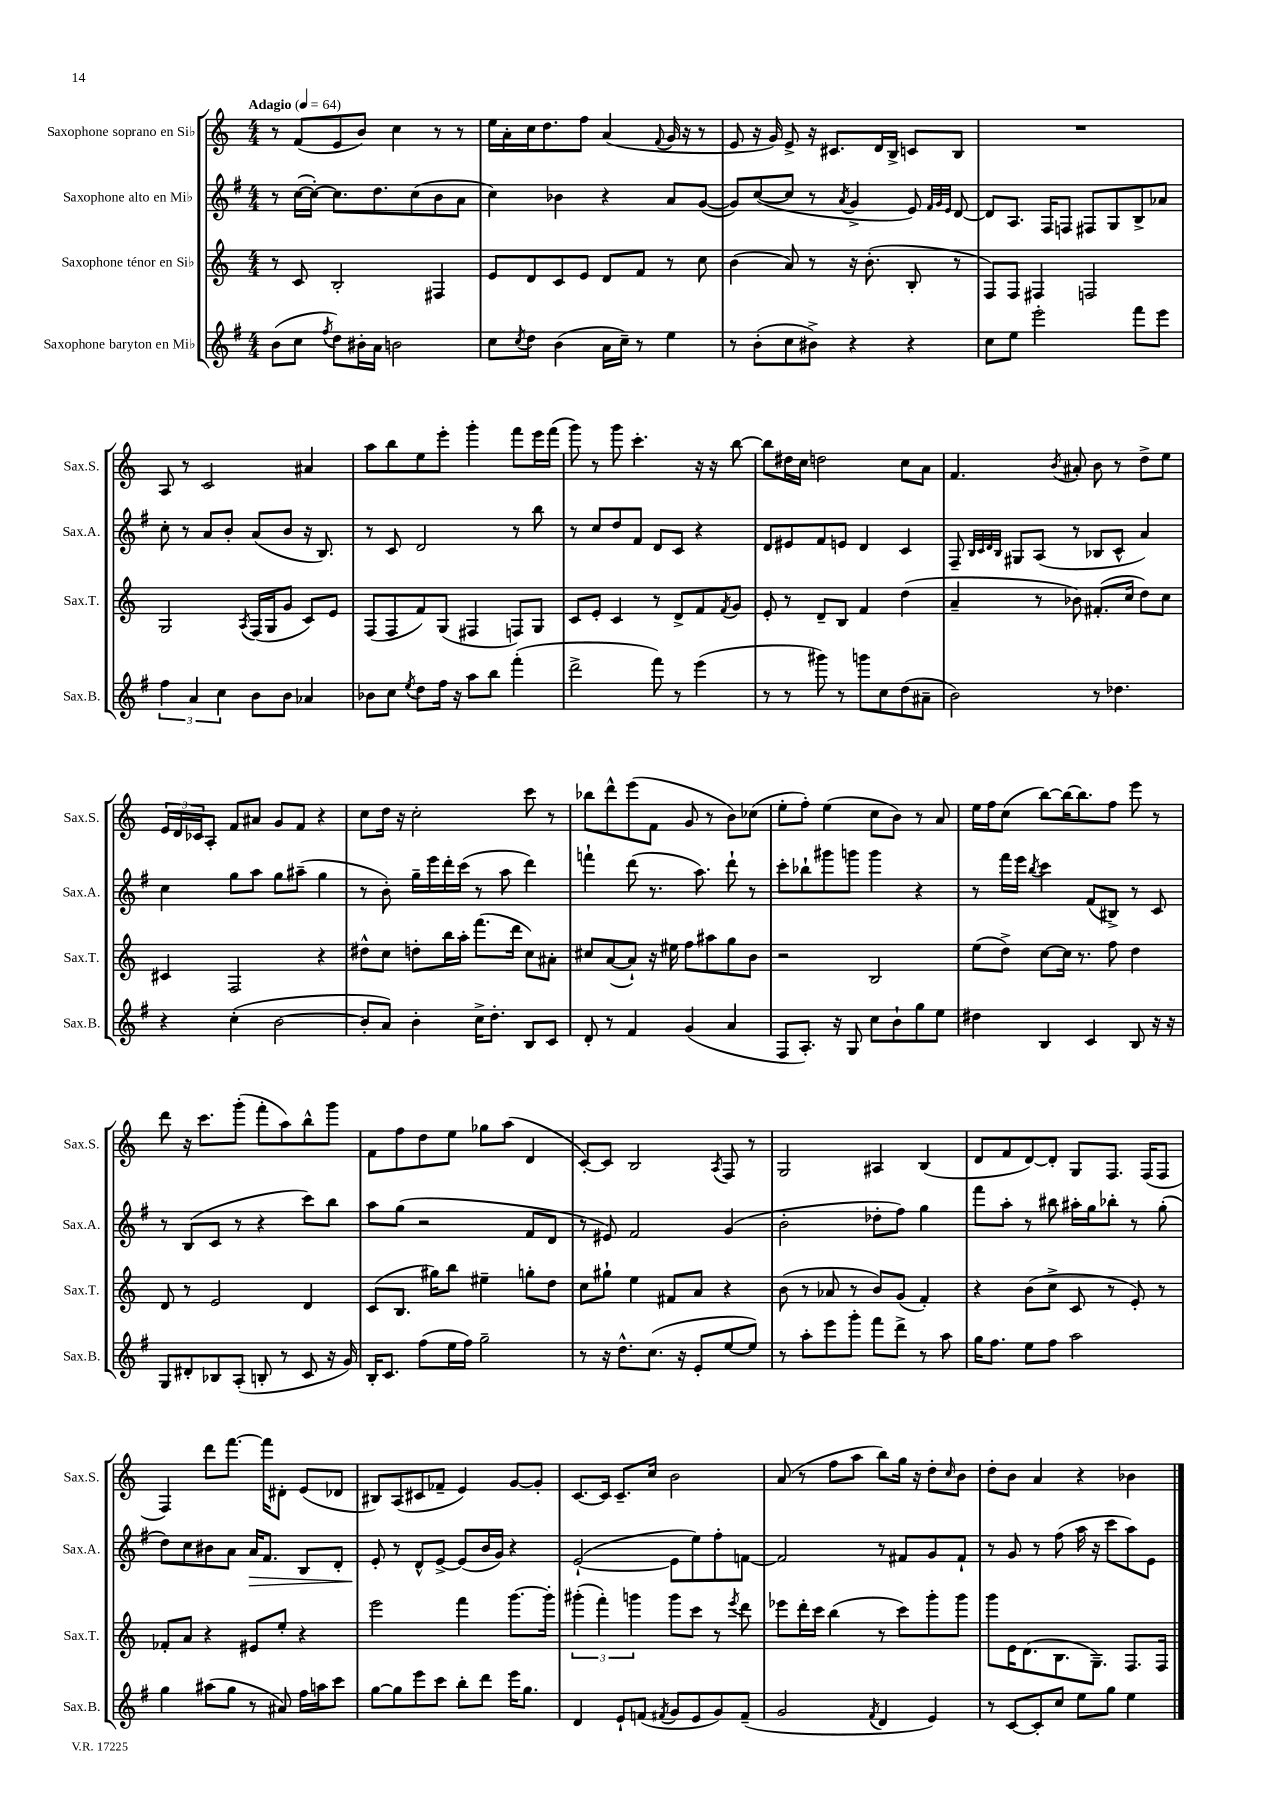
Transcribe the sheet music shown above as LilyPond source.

<<
\new StaffGroup <<
\new Staff = "s0" \with { instrumentName = "Saxophone soprano en Sib" shortInstrumentName = "Sax.S." } {
    \clef treble \key c \major \numericTimeSignature \time 4/4 \tempo "Adagio" 4 = 64
    r8 f'8( e'8 b'8) c''4 r8 r8 |
    e''16 a'16-. c''16 d''8. f''8 a'4( \appoggiatura { f'8 } g'16 r16 r8 |
    e'8 r16 g'16) e'8-> r16 cis'8. d'16 b16-> c'8 b8 |
    R1 |
    a8 r8 c'2 ais'4 |
    a''8 b''8 e''8 e'''8-. g'''4-. f'''8 e'''16 f'''16( |
    g'''8) r8 g'''8 c'''4.-. r16 r16 b''8~ |
    b''8 dis''16 c''16 d''2 c''8 a'8 |
    f'4. \acciaccatura { b'8 } ais'8-. b'8 r8 d''8-> e''8 |
    \tuplet 3/2 { e'16 d'16 ces'16 } a8-. f'8 ais'8 g'8 f'8 r4 |
    c''8 d''16 r16 c''2-. c'''8 r8 |
    bes''8 d'''8-^ e'''8( f'8 g'8 r8 b'8) ces''8( |
    e''8-. f''8-.) e''4( c''8 b'8) r8 a'8 |
    e''16 f''16 c''8( b''8~) b''16~ b''8. f''8 e'''8 r8 |
    d'''8 r16 c'''8. g'''8-.( f'''8-. a''8) b''8-^ g'''8 |
    f'8 f''8 d''8 e''8 ges''8 a''8( d'4 |
    c'8~-.) c'8 b2 \acciaccatura { a8 } f8 r8 |
    g2 ais4 b4( |
    d'8 f'8 d'8~) d'8-. g8 f8. f16( f8 |
    f4) d'''8 f'''8.~ f'''16 dis'8-. e'8( des'8 |
    bis8) a8( cis'8 fes'8-- e'4) g'8~ g'8-. |
    c'8.~ c'16 c'8.-- c''16 b'2 |
    a'8( r8 f''8 a''8 b''8) g''16 r16 d''8-. \grace { c''16 } b'8 |
    d''8-. b'8 a'4 r4 bes'4 \bar "|." |
}
\new Staff = "s1" \with { instrumentName = "Saxophone alto en Mib" shortInstrumentName = "Sax.A." } {
    \clef treble \key g \major \numericTimeSignature \time 4/4
    r8 c''16~( c''16~-.) c''8. d''8. c''8( b'8 a'8 |
    c''4) bes'4 r4 a'8 g'8~( |
    g'8) c''8~( c''8 r8 \acciaccatura { a'8 } g'4-> e'8) \grace { fis'32 g'32 e'32 } d'8~ |
    d'8 a8. fis16 f8 fis8 g8 b8-> aes'8 |
    c''8-. r8 a'8 b'8-. a'8( b'8 r16 b8.) |
    r8 c'8 d'2 r8 b''8 |
    r8 c''8 d''8 fis'8 d'8 c'8 r4 |
    d'8 eis'8 fis'8 e'8 d'4 c'4 |
    fis8-- \grace { b32 c'32 d'32 b32 } gis8 a8( r8 bes8 c'8-^ a'4) |
    c''4 g''8 a''8 g''8 ais''8--( g''4 |
    r8 b'8-.) g''16-- e'''16 d'''16-. c'''16( r8 a''8 d'''4) |
    f'''4-! d'''8( r8. a''8.) d'''8-! r8 |
    c'''8-. bes''8-! gis'''8 g'''8 g'''4 r4 |
    r8 fis'''16 e'''16 \acciaccatura { b''8 } c'''4 fis'8( bis8->) r8 c'8 |
    r8 b8( c'8 r8 r4 c'''8) b''8 |
    a''8 g''8( r2 fis'8 d'8 |
    r8 eis'8) fis'2 g'4( |
    b'2-. des''8-. fis''8) g''4 |
    fis'''8 a''8-. r8 bis''8 ais''16-. g''16 bes''8-. r8 g''8-.( |
    d''8) c''8 bis'8 a'8 a'16\> fis'8. b8 d'8-. |
    e'8-.\! r8 d'8-^ e'8~-> e'8( b'16 g'16) r4 |
    e'2~-!( e'8 e''8) fis''8-. f'8~ |
    f'2 r8 fis'8 g'8 fis'8-! |
    r8 g'8 r8 fis''8( a''16 r16 c'''8 a''8) e'8 \bar "|." |
}
\new Staff = "s2" \with { instrumentName = "Saxophone ténor en Sib" shortInstrumentName = "Sax.T." } {
    \clef treble \key c \major \numericTimeSignature \time 4/4
    r8 c'8 b2-. fis4 |
    e'8 d'8 c'8 e'8 d'8 f'8 r8 c''8 |
    b'4( a'8) r8 r16 b'8.-.( b8-. r8 |
    f8) f8 fis4 f2 |
    g2 \acciaccatura { a8 } f16( g16 g'8 c'8) e'8 |
    f8( f8 f'8) g8( fis4 f8) g8 |
    c'8 e'8-. c'4 r8 d'8-> f'8 \acciaccatura { f'8 } g'8 |
    e'8-. r8 d'8-- b8 f'4 d''4( |
    a'4-- r8 bes'8) fis'8.-.( c''16 d''8) c''8 |
    cis'4 f2 r4 |
    dis''8-^ c''8 d''8-. b''16 a''16-. f'''8.( d'''16 c''8) ais'8-. |
    cis''8 a'8~( a'8-!) r16 eis''16 f''8 ais''8 g''8 b'8 |
    r2 b2 |
    e''8( d''8->) c''8~ c''16 r8. f''8 d''4 |
    d'8 r8 e'2 d'4 |
    c'8( b8. gis''16) b''8 eis''4-- g''8-. d''8 |
    c''8 gis''8-! e''4 fis'8 a'8 r4 |
    b'8( r8 aes'8 r8 b'8) g'8( f'4-.) |
    r4 b'8( c''8-> c'8 r8 e'8-.) r8 |
    fes'8-. a'8 r4 eis'8 e''8-. r4 |
    e'''2 f'''4 g'''8.~ g'''16-. |
    \tuplet 3/2 { gis'''4-.( f'''4-.) g'''4 } g'''8 c'''8 r8 \acciaccatura { e'''8 } d'''8 |
    ees'''8 d'''16-. c'''16 b''4( r8 c'''8) g'''8-. g'''8 |
    g'''8 e'16 d'8.( b8. g8.--) f8. f16 \bar "|." |
}
\new Staff = "s3" \with { instrumentName = "Saxophone baryton en Mib" shortInstrumentName = "Sax.B." } {
    \clef treble \key g \major \numericTimeSignature \time 4/4
    b'8( c''8 \acciaccatura { fis''8 } d''8) bis'16-. a'16 b'2 |
    c''8 \acciaccatura { c''8 } d''8 b'4( a'16 c''16--) r8 e''4 |
    r8 b'8-.( c''8 bis'8->) r4 r4 |
    c''8 e''8 e'''2-. fis'''8 e'''8 |
    \tuplet 3/2 { fis''4 a'4 c''4 } b'8 b'8 aes'4 |
    bes'8 c''8 \acciaccatura { e''8 } d''8 fis''16 r16 a''8 b''8 fis'''4-.( |
    d'''2-> fis'''8) r8 e'''4( |
    r8 r8 gis'''8) r8 g'''8 c''8 d''8( ais'8-- |
    b'2) r8 des''4. |
    r4 c''4-.( b'2~ |
    b'8-. a'8) b'4-. c''16-> d''8.-. b8 c'8 |
    d'8-. r8 fis'4 g'4( a'4 |
    fis8 a8.-.) r16 g8 c''8 b'8-! g''8 e''8 |
    dis''4 b4 c'4 b8 r16 r16 |
    g8 dis'8-. bes8 a8-.( b8-. r8 c'8 r16 g'16) |
    b16-. c'8. fis''8( e''16 fis''16) g''2-- |
    r8 r16 d''8.-^ c''8.( r16 e'8-. e''8~ e''8) |
    r8 a''8-. e'''8 g'''8-. fis'''8 d'''8-> r8 a''8 |
    g''16 fis''8. e''8 fis''8 a''2 |
    g''4 ais''8( g''8 r8 ais'8) fis''16 a''16 c'''8 |
    g''8~ g''8 e'''8 c'''8 b''8-. d'''8 e'''16 g''8. |
    d'4 e'8-! f'8( \acciaccatura { fis'8 } g'8 e'8 g'8) fis'8--( |
    g'2 \acciaccatura { fis'8 } d'4 e'4) |
    r8 c'8~ c'8-. c''8 e''8 g''8 e''4 \bar "|." |
}
>>
>>
\layout { \context { \Score \remove "Bar_number_engraver" } }
